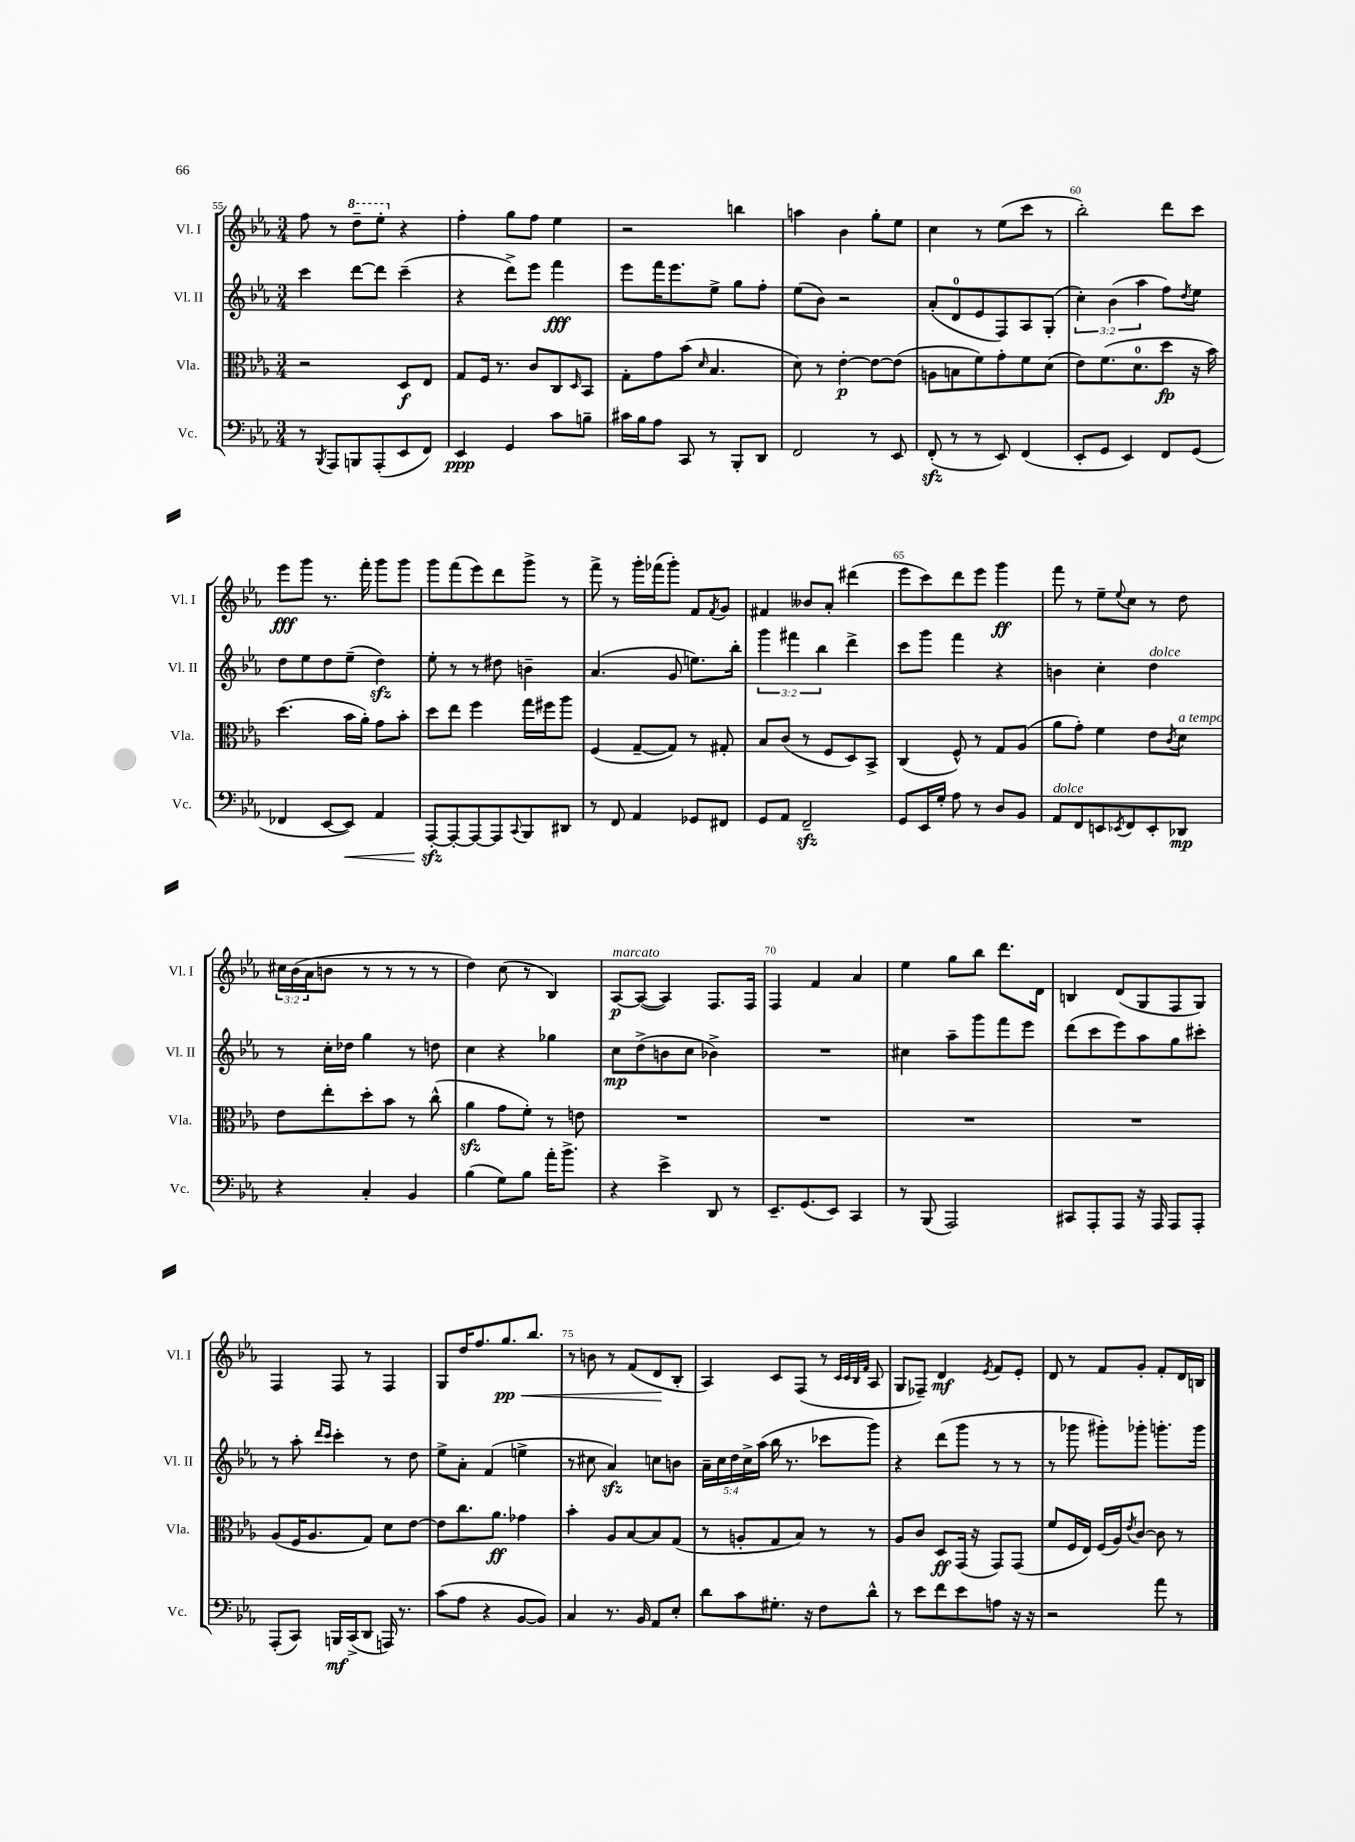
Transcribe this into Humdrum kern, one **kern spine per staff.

**kern	**kern	**kern	**kern
*staff4	*staff3	*staff2	*staff1
*clefF4	*clefC3	*clefG2	*clefG2
*k[b-e-a-]	*k[b-e-a-]	*k[b-e-a-]	*k[b-e-a-]
*M3/4	*M3/4	*M3/4	*M3/4
8r	2r	4ccc\	8ff\
8qBBB-/	.	.	.
8AAA-/L	.	.	8r
8BBB/	.	[8ddd\L	8ddd~\L
(8AAA-'/	.	8ddd\]J	8eee-'\J
8EE-/	8D/L	(4ccc~\	4r
8FF/J)	8E-/J	.	.
=	=	=	=
4EE-/	8G/L	4r	4ff'\
.	16F/Jk	.	.
.	8.r	.	.
4GG/	.	8ddd^\L)	8gg\L
.	8c/L	8eee-\J	8ff\J
8c\L	8C/	4fff\	4ee-\
.	16qqD/	.	.
8B~\J	8BB-/J	.	.
=	=	=	=
16c#\LL	8G'\L	8eee-\L	2r
16B-\J	.	.	.
8A-\J	8g\	16fff\K	.
.	.	8.eee-\	.
8CC/	(8b-\J	.	.
.	16qqd/	.	.
8r	4.B-/	8ee-^\J	.
8BBB-'/L	.	8gg\L	4bb\
8DD/J	.	8ff'\J	.
=	=	=	=
2FF/	8d\)	(8ee-\L	4aa\
.	8r	8b-\J)	.
.	[4e-'\	2r	4b-\
8r	8e-\_L	.	8gg'\L
8EE-/	(8e-\]J	.	8ee-\J
=	=	=	=
(8FF'/	8A\L	(8a-'/L	4cc\
8r	8B\	8d/	.
8r	8f\)	8e-/	8r
8EE-/)	8g'\	8F/)	(8ee-\L
(4FF/	8f\	8A-/	8ccc\J
.	(8d\J	(8G'/J	8r
=	=	=	=
8EE-'/L	8e-\L)	6cc'\)	2bb-'\)
8GG/J	(8.f\	.	.
.	.	(6b-\	.
4EE-/)	.	.	.
.	8.d\	.	.
.	.	6aa-\	.
8FF/L	8dd\J	8ff\L)	8ddd\L
.	.	8qdd/	.
(8GG/J	16r	8ee-\J	8ccc\J
.	16b-\)	.	.
=	=	=	=
4FF-/	(4.dd\	8dd\L	8eee-\L
.	.	8ee-\	8ggg\J
[8EE-/L	.	8dd\	8.r
8EE-/]J)	16b-\LL	(8ee-~\J	.
.	16a-'\JJ)	.	16fff'\
4AA-/	8g\L	4dd\)	8ggg\L
.	8b-'\J	.	8ggg\J
=	=	=	=
[8AAA-'/L	8dd\L	8ee-'\	8ggg\L
8AAA-'/_	8ee-\J	8r	(8fff\
8AAA-/_	4ff\	8r	8eee-\)
8AAA-/]	.	8dd#\	8ddd\
8qqCC/	.	.	.
8BBB-/	16gg\LL	4b~\	8ggg^\J
.	16ff#\J	.	.
8DD#/J	8aa-\J	.	8r
=	=	=	=
8r	(4F/	(4.a-/	8fff^\
8FF/	.	.	8r
4AA-/	[8G~/L	.	16ggg'\LL
.	.	.	(16fff-\J
.	8G/]J)	8g/	8ggg'\J)
8GG-/L	8r	8.ee\L)	8f/L
.	.	.	8qf/
8FF#/J	8G#'/	.	8g/J
.	.	16bb-'\Jk	.
=	=	=	=
8GG/L	8B-/L	6ggg\	4f#/
8AA-/J	(8c/J	.	.
.	.	6fff#\	.
2FF~/	8r	.	8b--/L
.	.	6bb-\	.
.	8F/L	.	8a-'/J
.	8D/)	4ddd^\	(4ddd#\
.	8BB-^/J	.	.
=	=	=	=
8GG/L	(4C/	8ccc\L	8eee-\L
16EE-/L	.	8ggg\J	8ccc\)
16G'/JJ	.	.	.
8A-\	8F^^/)	4fff\	8ddd\
8r	8r	.	8eee-\J
8D/L	8G/L	4r	4ggg\
8BB-/J	(8A-/J	.	.
=	=	=	=
8AA-/L	8a-\L	4b\	8fff\
8FF/	8g'\J)	.	8r
8EE/	4f\	4cc'\	8ee-~\L
8qEE-/	.	.	8qqee-/
8FF/	.	.	8cc\J
8EE-'/	8e-\L	4dd\	8r
.	8qc/	.	.
8DD-/J	8d\J	.	8dd\
=	=	=	=
4r	8e-\L	8r	24cc#\LL
.	.	.	(24b-\
.	.	.	24a-\J
.	8ee-'\	16cc'\LL	8b\J
.	.	16dd-\JJ	.
4C'/	8dd'\	4gg\	8r
.	8b-\J	.	8r
4BB-/	8r	8r	8r
.	(8cc^^\	8dd\	8r
=	=	=	=
(4B-\	4a-\	4cc\	4dd\)
8G\L)	8g\L	4r	(8cc\
8B-\J	8f'\J)	.	8r
16a-'\LK	8r	4gg-\	4B-/)
8.b-^\J	.	.	.
.	8e\	.	.
=	=	=	=
4r	2.r	8cc\L	[8A-/L
.	.	(8dd^\	(8A-/_J
4e-^\	.	8b\	4A-/])
.	.	8cc\J	.
8DD/	.	4b-^\)	8.F/L
8r	.	.	.
.	.	.	16F/Jk
=	=	=	=
8.EE-~/L	2.r	2.r	4F/
(8.GG/	.	.	.
.	.	.	4f/
8EE-/J)	.	.	.
4CC/	.	.	4a-/
=	=	=	=
8r	2.r	4cc#\	4ee-\
(8BBB-/	.	.	.
2AAA-/)	.	8aa-~\L	8gg\L
.	.	8ggg\	8bb-\J
.	.	8fff\	8.ddd\L
.	.	8eee-\J	.
.	.	.	16d\Jk
=	=	=	=
8CC#/L	2.r	(8ddd\L	4B/
8AAA-'/	.	8ccc\	.
8AAA-/J	.	8eee-\)	(8d/L
16r	.	8aa-\	8G/
16AAA-/	.	.	.
8AAA-/L	.	8gg\	8F/
8AAA-'/J	.	8ccc#'\J	8G/J)
=	=	=	=
(8AAA-'/L	(8A-/L	8r	4F/
8CC/J)	16F/K	8aa-'\	.
.	8.A-/	.	.
.	.	16qqddd/LL	.
.	.	16qqccc/JJ	.
16BBB/LL	.	4ccc'\	8F/
(16CC^/J	.	.	.
8DD/J	8G/J)	.	8r
16AAA/)	8d\L	8r	4F/
8.r	.	.	.
.	[8e-\J	8dd\	.
=	=	=	=
(8c\L	8e-\]L	8ee-^\L	8G/L
8A-\J	8.cc\	8a-'\J	16dd/K
.	.	.	8.ff/
4r	.	(4f/	.
.	8.a-\J	.	.
.	.	.	8.gg/
[8BB-/L	4g-\	4ee^\	.
.	.	.	8.bb-/J
8BB-/]J)	.	.	.
=	=	=	=
4C/	4b-'\	8r	8r
.	.	8cc#\	8b\
8.r	8A-/L	4a-/)	8r
.	[8B-/	.	(8f/L
16BB-/	.	.	.
8AA-/L	8B-/]	8cc\L	8d/
8E-'/J	(8G/J	8b\J	8B-'/J
=	=	=	=
8d\L	8r	20a-~\LL	4A-/)
.	.	20cc\	.
.	.	20dd\	.
8c\	8A'/L	.	.
.	.	20cc^\	.
.	.	(20aa-\JJ	.
8.G#'\J	8G/	16bb-\	8c/L
.	.	8.r	.
.	8B-/J)	.	(8F/J
16r	.	.	.
8F\L	8r	8ccc-\L	8r
.	.	.	32qqc/LLL
.	.	.	32qqc/
.	.	.	32qqB-/
.	.	.	32qqf/JJJ
8d^^\J	8r	8ggg\J)	8A-/
=	=	=	=
8r	8A-/L	4r	8G/L
8e-\L	8c/J	.	8F-~/J)
8f\	8D/L	(8ddd\L	4d/
8e-\	(16GG/Jk	8ggg\J	.
.	16r	.	.
.	.	.	8qe-/
8A\J	8GG/L)	8r	8f/L
16r	(8GG/J	8r	8e-'/J
16r	.	.	.
=	=	=	=
2r	8f/L	8r	8d/
.	16F/L	8ggg-\	8r
.	16E-/JJ)	.	.
.	(16F/LL	8ggg#'\L)	8f/L
.	16A-/J)	.	.
.	8qe-/	.	.
.	[8c/J	8ggg-'\J	8g'/J
8a-\	8c\]	8.ggg'\L	8f'/L
8r	8r	.	16d/L
.	.	16ggg\Jk	16B/JJ
==	==	==	==
*-	*-	*-	*-
